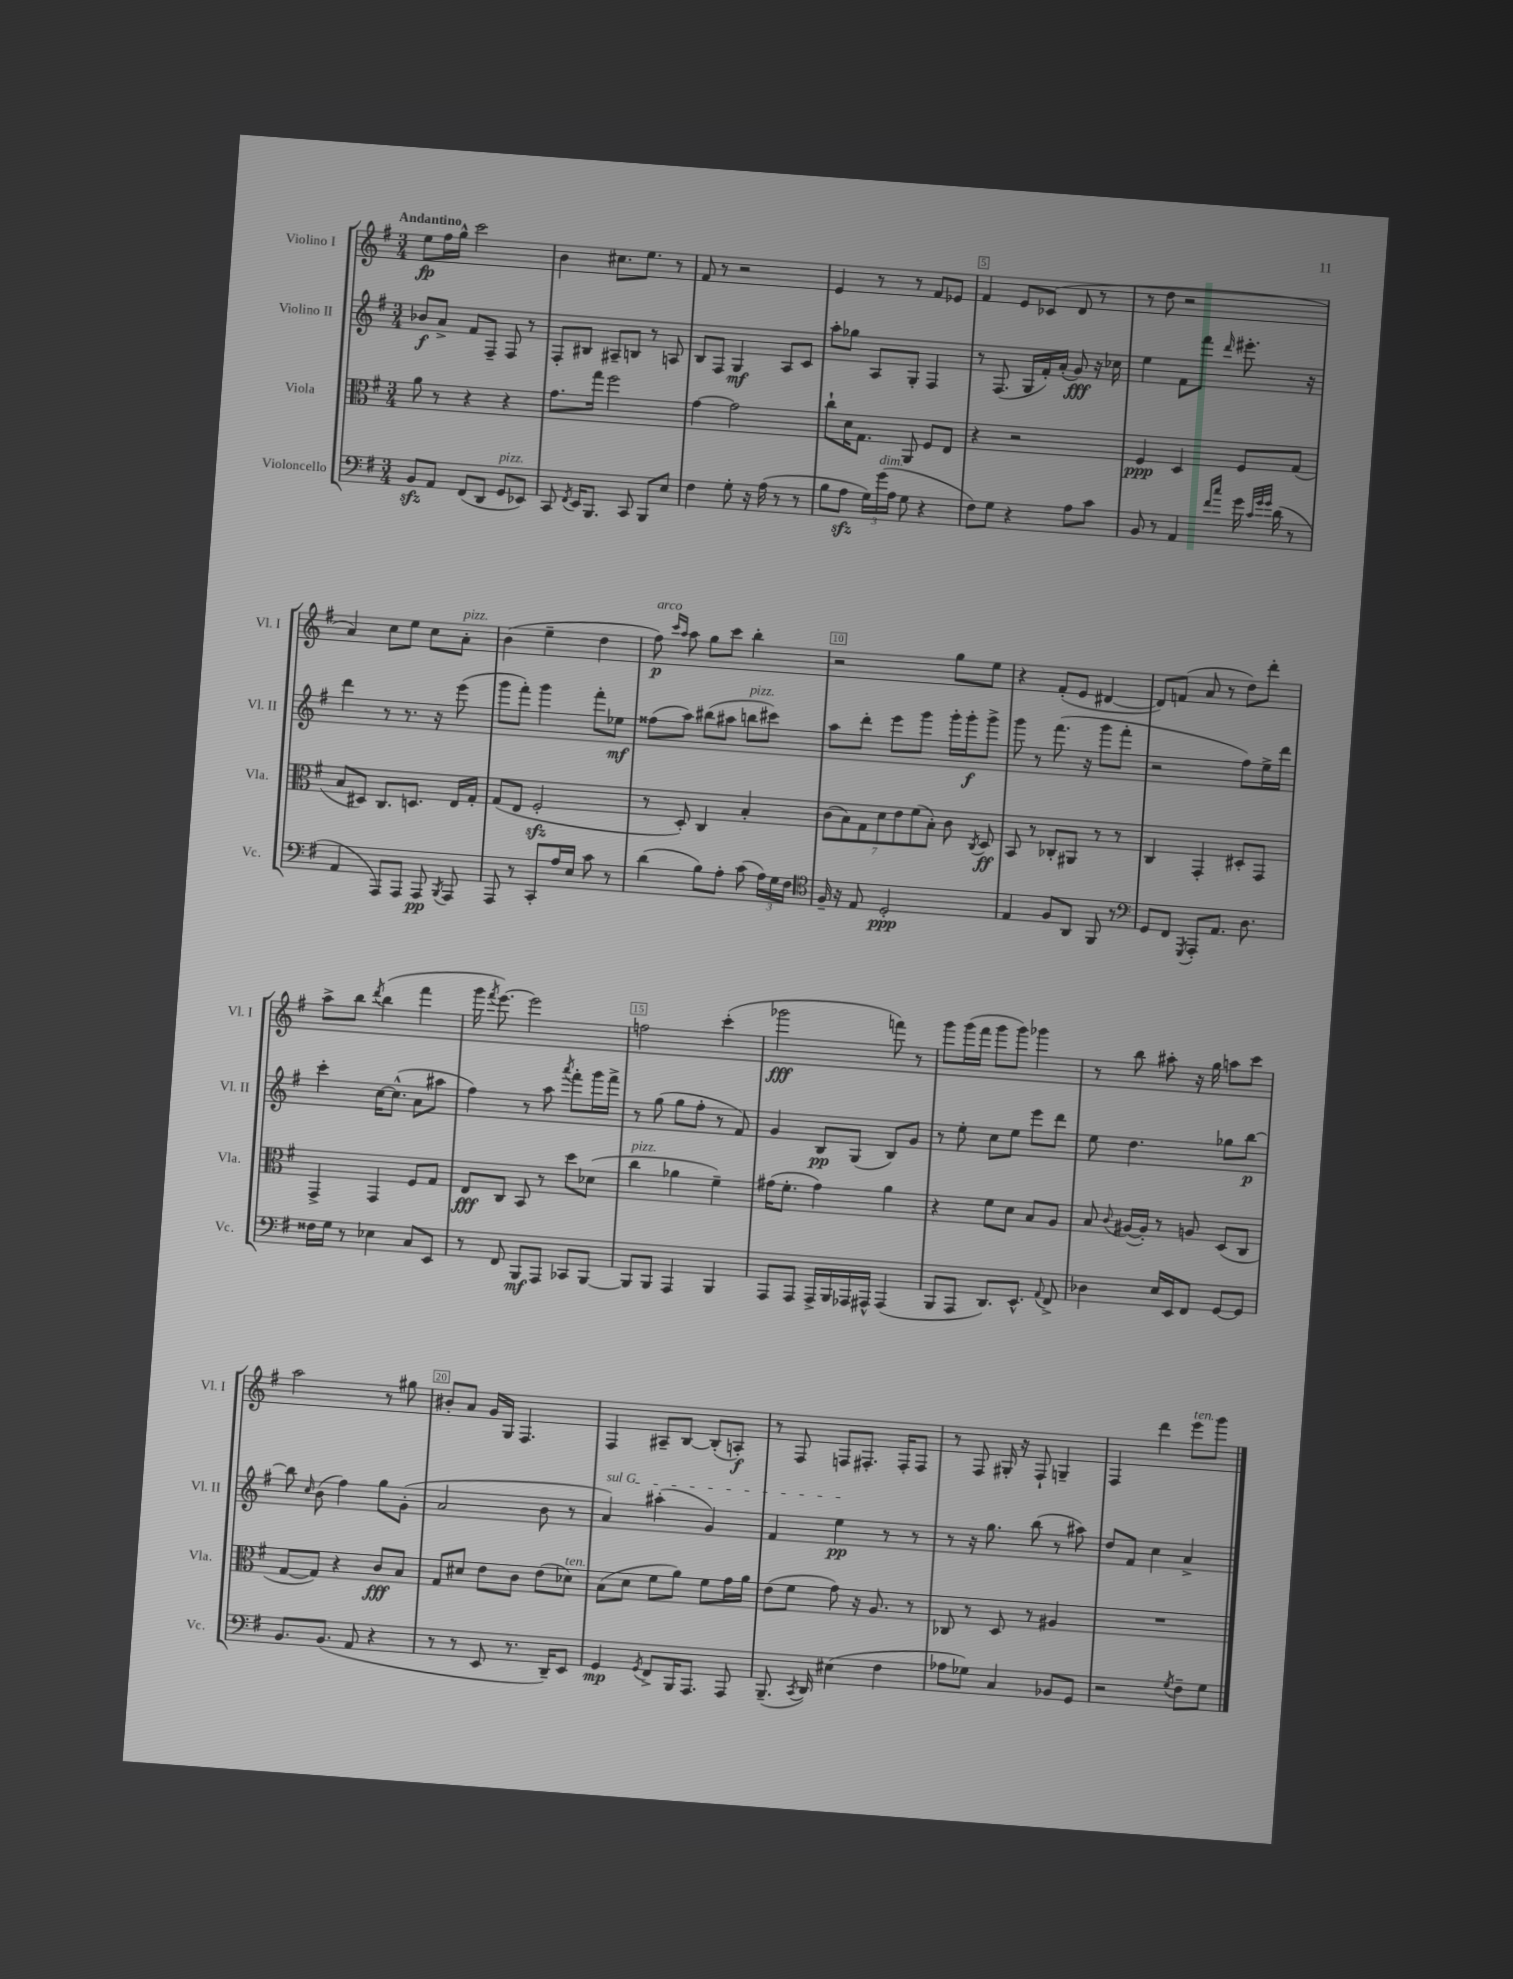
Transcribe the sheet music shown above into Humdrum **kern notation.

**kern	**dynam	**kern	**dynam	**kern	**dynam	**kern	**dynam
*part4	*part4	*part3	*part3	*part2	*part2	*part1	*part1
*staff4	*staff4	*staff3	*staff3	*staff2	*staff2	*staff1	*staff1
*I"Violoncello	*	*I"Viola	*	*I"Violino II	*	*I"Violino I	*
*I'Vc.	*	*I'Vla.	*	*I'Vl. II	*	*I'Vl. I	*
*clefF4	*	*clefC3	*	*clefG2	*	*clefG2	*
*k[f#]	*	*k[f#]	*	*k[f#]	*	*k[f#]	*
*M3/4	*	*M3/4	*	*M3/4	*	*M3/4	*
=1	=1	=1	=1	=1	=1	=1	=1
!	!	!	!	!	!	!LO:TX:a:B:t=Andantino	!
8BBzz/L	.	8a\	.	8b-X/L	f	8ee\L	fp
8AA/J	.	8r	.	8a^/J	.	16ff#\L	.
.	.	.	.	.	.	16gg^^\JJ	.
(8FF#/L	.	4r	.	8f#/L	.	2ccc\	.
8DD/J	.	.	.	8F#~/J	.	.	.
!LO:TX:a:i:t=pizz.	!	!	!	!	!	!	!
8GG/L	.	4r	.	8F#/	.	.	.
8EE-X/J)	.	.	.	8r	.	.	.
=2	=2	=2	=2	=2	=2	=2	=2
8CC/	.	8.g\L	.	8F#'/L	.	4b\	.
8qFF#/	.	.	.	.	.	.	.
16EE/KL	.	.	.	8B#X/J	.	.	.
8.BBB/J	.	16gg\Jk	.	.	.	.	.
.	.	2ff#\	.	8A#X~/L	.	8.cc#X\L	.
8CC/	.	.	.	8Bn/J	.	.	.
.	.	.	.	.	.	8.ee\J	.
8BBB/L	.	.	.	8r	.	.	.
8E/J	.	.	.	8An/	.	8r	.
=3	=3	=3	=3	=3	=3	=3	=3
4F#\	.	[4g\	.	8B/L	.	8f#/	.
.	.	.	.	8F#/J	.	8r	.
8G'\	.	2g\]	.	4G/	mf	2r	.
16r	.	.	.	.	.	.	.
(16A\	.	.	.	.	.	.	.
8r	.	.	.	8A/L	.	.	.
8r	.	.	.	8c/J	.	.	.
=4	=4	=4	=4	=4	=4	=4	=4
8B\L	.	8cc`\L	.	8aa'\L	.	4e/	.
8Azz\J	.	16d\K	.	8gg-X\J	.	.	.
.	.	8.G\J	.	.	.	.	.
24G\LL)	.	.	.	8A/L	.	8r	.
!LO:TX:a:i:t=dim.	!	!	!	!	!	!	!
(24g\	.	.	.	.	.	.	.
24A\JJ	.	.	.	.	.	.	.
8G\	.	8AA/	.	8G'/J	.	8r	.
4r	.	8F#/L	.	4F#/	.	8f#/L	.
.	.	8E/J	.	.	.	8e-X/J	.
=5	=5	=5	=5	=5	=5	=5	=5
8F#\L)	.	4r	.	8r	.	4f#/	.
8G\J	.	.	.	(8.F#/	.	.	.
4r	.	2r	.	.	.	8e/L	.
.	.	.	.	16G/LL	.	.	.
.	.	.	.	16f#'/)	.	(8c-X/J	.
.	.	.	.	(16a'/JJ	.	.	.
8A\L	.	.	.	8g/)	fff	8d/	.
8c\J	.	.	.	16r	.	8r	.
.	.	.	.	16cc-X\	.	.	.
=6	=6	=6	=6	=6	=6	=6	=6
8BB/	.	4F#/	ppp	4ee\	.	8r	.
8r	.	.	.	.	.	8dd\	.
4AA/	.	4D/	.	8f#\L	.	2r	.
.	.	.	.	8fff#\J	.	.	.
16qqf#/LL	.	.	.	.	.	.	.
16qqcc/JJ	.	.	.	16qqddd/	.	.	.
16g\	.	8F#/L	.	8.eee#X'\	.	.	.
32qqc/LLL	.	.	.	.	.	.	.
32qqg/	.	.	.	.	.	.	.
32qqg/JJJ	.	.	.	.	.	.	.
(16d\	.	.	.	.	.	.	.
8r	.	(8G/J	.	.	.	.	.
.	.	.	.	16r	.	.	.
!!LO:LB:g=z
=7	=7	=7	=7	=7	=7	=7	=7
4AA/	.	8B/L	.	4ddd\	.	4a/)	.
.	.	8D#X/J)	.	.	.	.	.
8AAA/L)	.	8.C/L	.	8r	.	8cc\L	.
8AAA/J	.	.	.	8.r	.	8ee\J	.
.	.	8.Dn/J	.	.	.	.	.
8AAA/	pp	.	.	.	.	8cc\L	.
.	.	.	.	16r	.	.	.
8qBBB/	.	.	.	.	.	.	.
!	!	!	!	!	!	!LO:TX:a:i:t=pizz.	!
8AAA/	.	16E/LL	.	(8eee\	.	8a'\J	.
.	.	16G'/JJ	.	.	.	.	.
=8	=8	=8	=8	=8	=8	=8	=8
8AAA/	.	(8G/L	.	8ggg\L	.	(4b\	.
8r	.	8E/J	.	8fff#'\J)	.	.	.
8CC'/L	.	2F#zz'/	.	4ggg\	.	4ee~\	.
16A/L	.	.	.	.	.	.	.
16E/JJ	.	.	.	.	.	.	.
8c\	.	.	.	8fff#'\L	.	4dd\	.
8r	.	.	.	8ee-X\J	mf	.	.
=9	=9	=9	=9	=9	=9	=9	=9
!	!	!	!	!	!	!LO:TX:a:i:t=arco	!
(4d\	.	8r	.	(8ff##X\L	.	8ff#\)	p
.	.	.	.	.	.	16qqccc/LL	.
.	.	.	.	.	.	16qqaa/JJ	.
.	.	8D'/)	.	8aa\J)	.	8aa\	.
8B\L)	.	4C/	.	(8bb#X\L	.	8gg\L	.
8A'\J	.	.	.	8aa#X\J	.	8ccc\J	.
!	!	!	!	!LO:TX:a:i:t=pizz.	!	!	!
(8c\	.	4B'/	.	8bbn\L	.	4bb'\	.
24A\LL)	.	.	.	8ccc#X\J)	.	.	.
24G\	.	.	.	.	.	.	.
24F#\JJ	.	.	.	.	.	.	.
=10	=10	=10	=10	=10	=10	=10	=10
*clefC4	*	*	*	*	*	*	*
16F#~/	.	(14c\L	.	8aa\L	.	2r	.
16r	.	.	.	.	.	.	.
.	.	14B\)	.	.	.	.	.
8E/	.	.	.	8ddd'\J	.	.	.
.	.	14G\	.	.	.	.	.
.	.	14d\	.	.	.	.	.
2D'/	ppp	.	.	8eee\L	.	.	.
.	.	14e\	.	.	.	.	.
.	.	(14f#\	.	.	.	.	.
.	.	.	.	8ggg\J	.	.	.
.	.	14B'\J)	.	.	.	.	.
.	.	8c\	.	16ggg'\LL	.	8gg\L	.
.	.	.	.	16ggg'\J	f	.	.
.	.	8qC/	.	.	.	.	.
.	.	8D/	ff	8ggg^\J	.	8ee\J	.
=11	=11	=11	=11	=11	=11	=11	=11
4E/	.	8BB/	.	8ggg\	.	4r	.
.	.	8r	.	8r	.	.	.
8F#/L	.	8C-X'/L	.	(8.fff#\	.	(8f#'/L	.
8AA/J	.	8AA#X/J	.	.	.	8e/J	.
.	.	.	.	16r	.	.	.
8FF#/	.	8r	.	8ggg\L	.	[4d#X/	.
8r	.	8r	.	8fff#'\J	.	.	.
=12	=12	=12	=12	=12	=12	=12	=12
*clefF4	*	*	*	*	*	*	*
8GG/L	.	4C/	.	2r	.	8d#/L])	.
8FF#/J	.	.	.	.	.	(8fn/J	.
8qGGG/	.	.	.	.	.	.	.
8AAA'/L	.	4GG'/	.	.	.	8a/	.
8.AA/J	.	.	.	.	.	8r	.
.	.	8D#X'/L	.	8ff#\L)	.	8dd\L)	.
8.D\	.	.	.	.	.	.	.
.	.	8GG/J	.	16ee^\L	.	8ddd'\J	.
.	.	.	.	16ddd\JJ	.	.	.
!!LO:LB:g=z
=13	=13	=13	=13	=13	=13	=13	=13
16F##X\LL	.	4GG^/	.	4ccc'\	.	8aa^\L	.
16G\JJ	.	.	.	.	.	.	.
8r	.	.	.	.	.	8bb\J	.
.	.	.	.	.	.	8qddd/	.
4E-X\	.	4GG/	.	[16cc\KL	.	(4bb\	.
.	.	.	.	(8.cc^^\J]	.	.	.
8C/L	.	8F#/L	.	8a\L	.	4fff#\	.
8EE/J	.	8G/J	.	8aa#X\J	.	.	.
=14	=14	=14	=14	=14	=14	=14	=14
8r	.	8E/L	fff	4ff#\)	.	16ggg\	.
.	.	.	.	.	.	8qfff#/	.
.	.	.	.	.	.	[8.eee\)	.
8FF#/	.	8C/J	.	.	.	.	.
8BBB/L	mf	8BB/	.	8r	.	2eee\]	.
8AAA/J	.	8r	.	8aa\	.	.	.
.	.	.	.	8qaaa/	.	.	.
8CC-X/L	.	8dd\L	.	8fff#'\L	.	.	.
[8BBB/J	.	(8d-X\J	.	16ggg\L	.	.	.
.	.	.	.	16fff#^\JJ	.	.	.
=15	=15	=15	=15	=15	=15	=15	=15
!	!	!LO:TX:a:i:t=pizz.	!	!	!	!	!
8BBB/L]	.	4cc\	.	8r	.	2ffn\	.
8BBB/J	.	.	.	(8gg\	.	.	.
4AAA/	.	4a-X\	.	8gg\L	.	.	.
.	.	.	.	8ff#'\J	.	.	.
4BBB/	.	4f#~\)	.	8r	.	(4ccc'\	.
.	.	.	.	8f#/)	.	.	.
=16	=16	=16	=16	=16	=16	=16	=16
8AAA/L	.	(16g#X\KL	.	4g/	.	2ggg-X\	fff
.	.	8.f#'\J	.	.	.	.	.
8AAA/J	.	.	.	.	.	.	.
16AAA^/LL	.	4g#\)	.	8B/L	pp	.	.
16BBB/	.	.	.	.	.	.	.
16AAA-X/	.	.	.	(8G/J	.	.	.
16AAA#X^^/JJ	.	.	.	.	.	.	.
(4AAA#/	.	4a\	.	8B/L)	.	8fffn\)	.
.	.	.	.	8g/J	.	8r	.
=17	=17	=17	=17	=17	=17	=17	=17
8BBB/L	.	4r	.	8r	.	8ggg\L	.
8AAA/J	.	.	.	8ee'\	.	(16ggg\L	.
.	.	.	.	.	.	16fff#\JJ	.
8.DD/L)	.	8f#\L	.	8cc\L	.	8ggg\L	.
.	.	8d\J	.	8ee\J	.	8ggg\J)	.
8.EE^^/J	.	.	.	.	.	.	.
.	.	8B/L	.	8eee\L	.	4ggg-X\	.
8qqAA/	.	.	.	.	.	.	.
8FF#^/	.	8A/J	.	8ddd\J	.	.	.
=18	=18	=18	=18	=18	=18	=18	=18
4D-X\	.	8B/	.	8ee\	.	8r	.
.	.	8qqc/	.	.	.	.	.
.	.	([16A#X/LL	.	4.dd\	.	8bb\	.
.	.	16A#'/JJ])	.	.	.	.	.
16E/LL	.	8r	.	.	.	8aa#X'\	.
16EE/J	.	.	.	.	.	.	.
8FF#/J	.	8An/	.	.	.	16r	.
.	.	.	.	.	.	16gg\	.
[8GG/L	.	(8D/L	.	8gg-X\L	.	8aan\L	.
8GG/J]	.	8C/J	.	[8bb\J	p	8ccc\J	.
!!LO:LB:g=z
=19	=19	=19	=19	=19	=19	=19	=19
8.BB/L	.	[8G/L	.	8bb\]	.	2aa\	.
.	.	.	.	16qqcc/	.	.	.
.	.	8G/J])	.	(8b\	.	.	.
(8.BB/J	.	.	.	.	.	.	.
.	.	4r	.	4ff#\)	.	.	.
8AA/	.	.	.	.	.	.	.
4r	.	8c/L	fff	8gg\L	.	8r	.
.	.	8B/J	.	(8g'\J	.	8gg#X\	.
=20	=20	=20	=20	=20	=20	=20	=20
8r	.	8G/L	.	2a/	.	8b#X'/L	.
8r	.	8d#X/J	.	.	.	8a/J	.
8EE/	.	8e\L	.	.	.	16g/LL	.
.	.	.	.	.	.	16G/JJ	.
8.r	.	8c\J	.	.	.	4.F#/	.
.	.	(8e\L	.	8b\	.	.	.
16DD~/KL)	.	.	.	.	.	.	.
!	!	!LO:TX:a:i:t=ten.	!	!	!	!	!
8EE/J	.	8d-X\J)	.	8r	.	.	.
=21	=21	=21	=21	=21	=21	=21	=21
!	!	!	!	!LO:TX:a:i:t=sul G	!	!	!
4GG/	mp	(8B\L	.	4a/)	.	4F#/	.
.	.	8d\J	.	.	.	.	.
8qGG/	.	.	.	.	.	.	.
8FF#^/L	.	8f#\L	.	(4aa#X'\	.	8A#X~/L	.
16BBB/K	.	8a\J)	.	.	.	[8B/J	.
8.AAA/J	.	.	.	.	.	.	.
.	.	8f#\L	.	4g/)	.	(8B'/L]	.
8AAA/	.	16g\L	.	.	.	8An'/J)	f
.	.	16a\JJ	.	.	.	.	.
=22	=22	=22	=22	=22	=22	=22	=22
(8.BBB~/	.	(8e\L	.	4f#/	.	8r	.
.	.	8f#\J	.	.	.	8F#/	.
8qCC/	.	.	.	.	.	.	.
16DD/)	.	.	.	.	.	.	.
(4E#X\	.	8g\)	.	4ee\	pp	8Fn/L	.
.	.	16r	.	.	.	8.F#X'/J	.
.	.	8.A/	.	.	.	.	.
4F#\	.	.	.	8r	.	.	.
.	.	.	.	.	.	16F#'/KL	.
.	.	8r	.	8r	.	8F#/J	.
=23	=23	=23	=23	=23	=23	=23	=23
8A-X\L	.	8C-X/	.	8r	.	8r	.
8G-X\J)	.	8r	.	16r	.	8F#/	.
.	.	.	.	8.gg\	.	.	.
4C/	.	8D/	.	.	.	16G#X'/	.
.	.	.	.	.	.	16r	.
.	.	8r	.	(8bb\	.	8F#`/	.
8BB-X/L	.	4A#X/	.	8r	.	4Gn~/	.
8GG/J	.	.	.	8aa#X\)	.	.	.
=24	=24	=24	=24	=24	=24	=24	=24
2r	.	2.r	.	8dd/L	.	4F#/	.
.	.	.	.	8f#/J	.	.	.
.	.	.	.	4cc\	.	4ddd\	.
8qG/	.	.	.	.	.	.	.
!	!	!	!	!	!	!LO:TX:a:i:t=ten.	!
8F#~\L	.	.	.	4a^/	.	8eee\L	.
8G\J	.	.	.	.	.	8ggg\J	.
==	==	==	==	==	==	==	==
*-	*-	*-	*-	*-	*-	*-	*-
